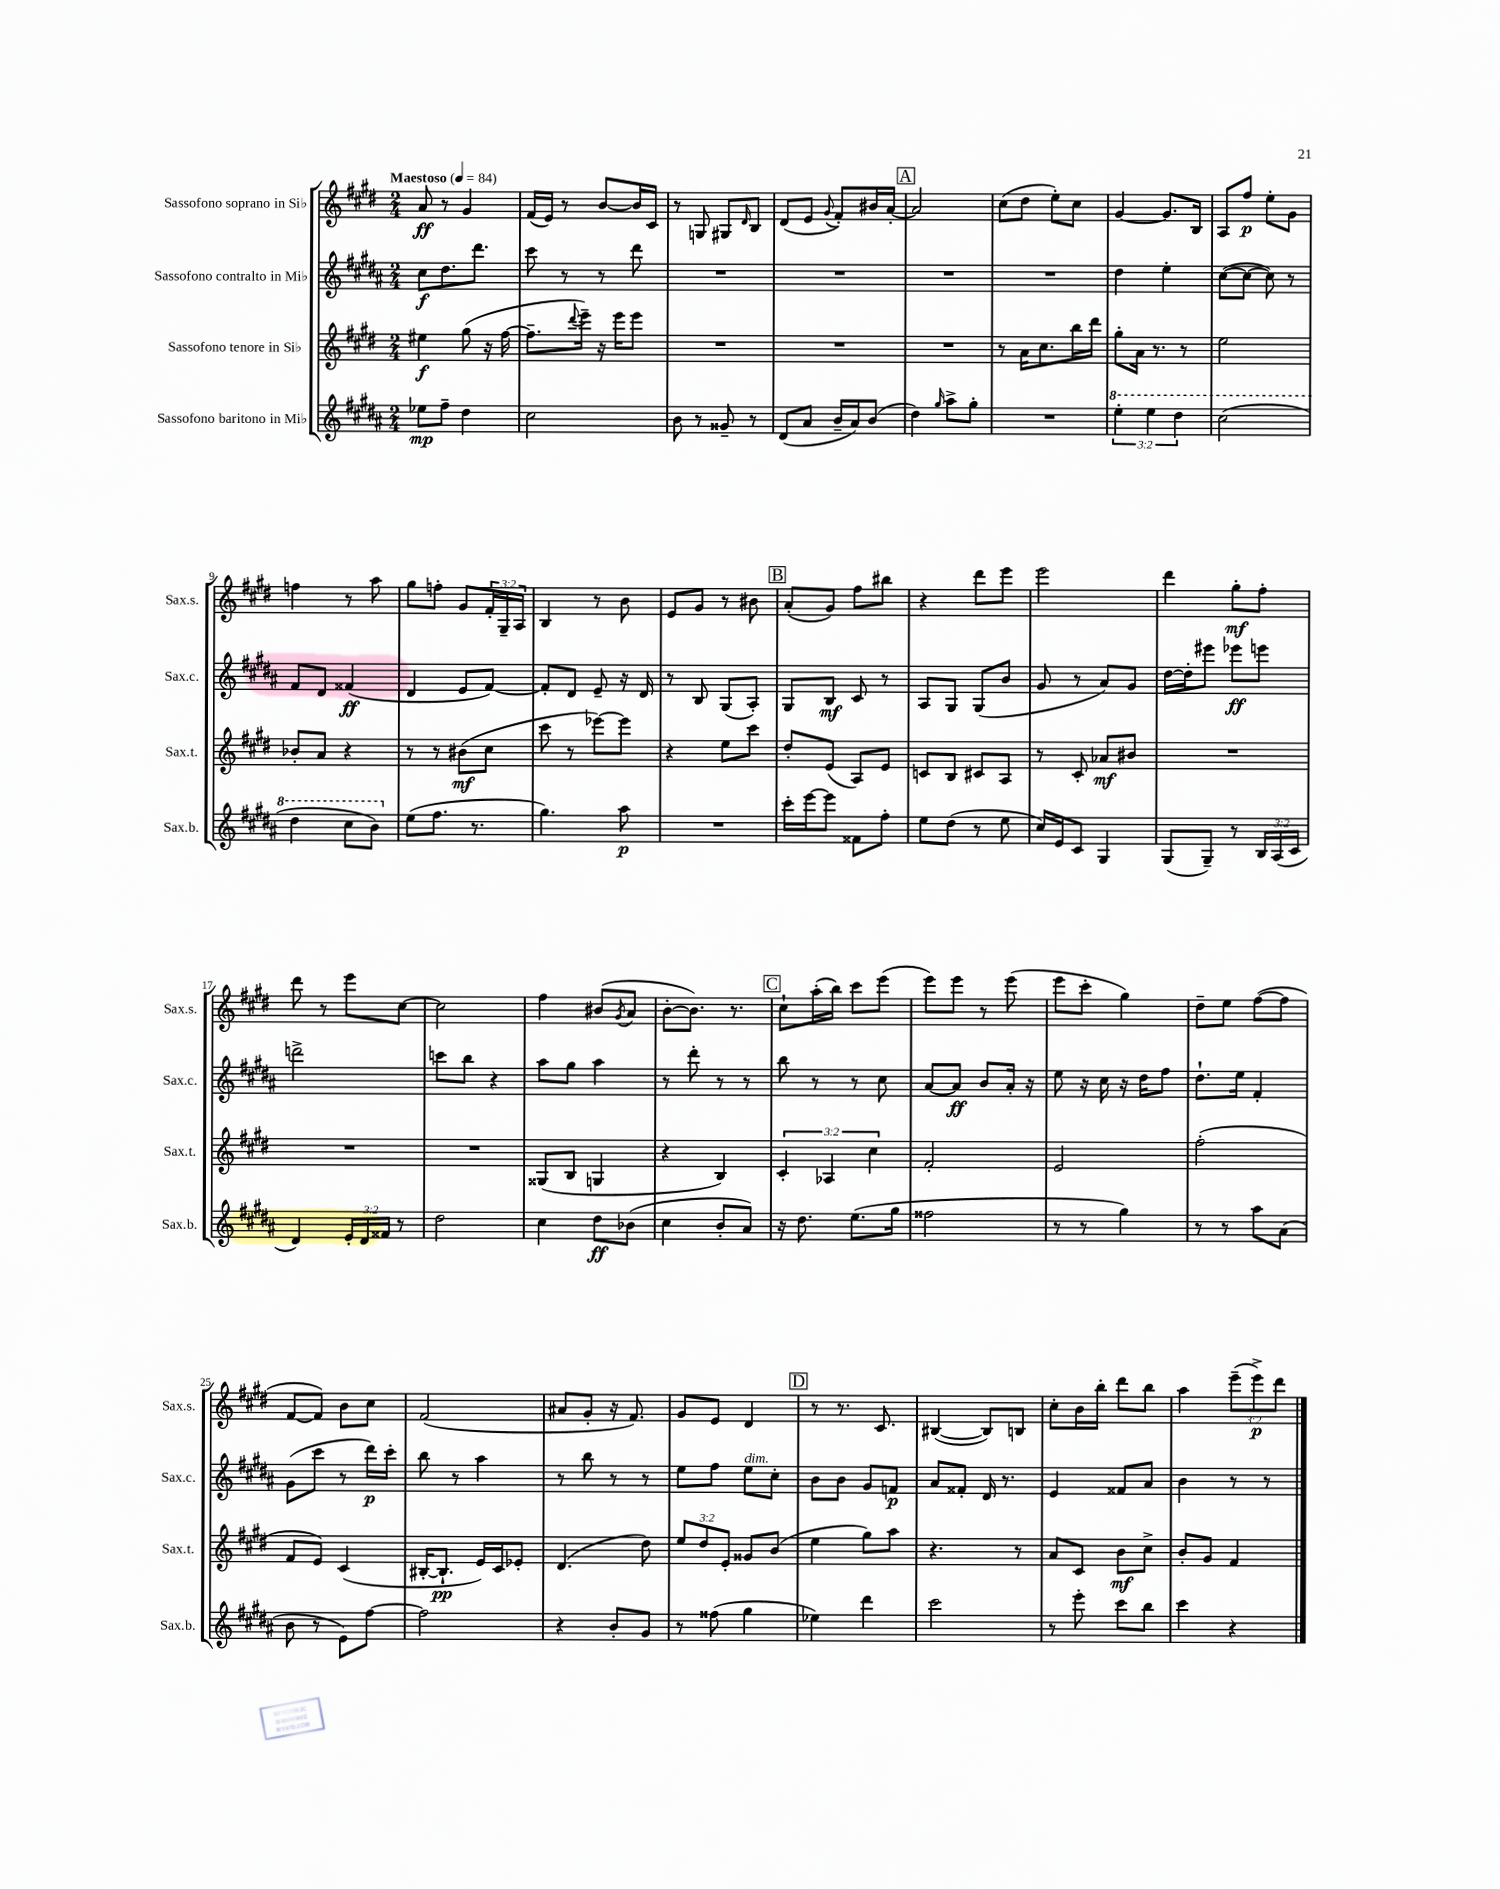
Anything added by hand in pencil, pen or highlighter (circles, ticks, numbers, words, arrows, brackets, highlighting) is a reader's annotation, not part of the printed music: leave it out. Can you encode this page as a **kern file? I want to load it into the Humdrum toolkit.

**kern	**kern	**kern	**kern
*staff4	*staff3	*staff2	*staff1
*clefG2	*clefG2	*clefG2	*clefG2
*k[f#c#g#d#a#]	*k[f#c#g#d#]	*k[f#c#g#d#a#]	*k[f#c#g#d#]
*M2/4	*M2/4	*M2/4	*M2/4
*MM84	*MM84	*MM84	*MM84
8ee-\L	4ee#\	8cc#\L	8a/
8ff#~\J	.	8.dd#\	8r
4dd#\	(8gg#\	.	4g#/
.	.	8.ddd#\J	.
.	16r	.	.
.	[16ff#\	.	.
=	=	=	=
2cc#\	8.ff#~\]L	8ccc#\	(16f#/LL
.	.	.	16e/JJ)
.	.	8r	8r
.	8qqddd#/	.	.
.	16eee~\Jk)	.	.
.	16r	8r	[8b/L
.	16eee\LK	.	.
.	8eee\J	8ddd#\	16b/]L
.	.	.	16c#/JJ
=	=	=	=
8b\	2r	2r	8r
8r	.	.	8G/
8g##~/	.	.	8G#/L
.	.	.	16qqd#/
8r	.	.	8B/J
=	=	=	=
(8d#/L	2r	2r	(8d#/L
8a#/J	.	.	8e/J
.	.	.	8qqg#/
16b~/LL	.	.	8f#'/L)
16a#/J)	.	.	.
(8b/J	.	.	16b#/L
.	.	.	[16a'/JJ
=	=	=	=
4dd#\)	2r	2r	2a/]
16qqgg#/	.	.	.
8aa#^\L	.	.	.
8gg#'\J	.	.	.
=	=	=	=
2r	8r	2r	(8cc#\L
.	16a\LK	.	8dd#\J
.	8.cc#\	.	.
.	.	.	8ee'\L)
.	16bb\L	.	8cc#\J
.	16ddd#\JJ	.	.
=	=	=	=
6eee'\	8gg#'\L	4dd#\	[4g#/
.	16a\Jk	.	.
6eee\	.	.	.
.	8.r	.	.
.	.	4ee'\	8.g#/]L
6ddd#\	.	.	.
.	8r	.	.
.	.	.	16B/Jk
=	=	=	=
(2ccc#\	2ee\	([8cc#\L	8A/L
.	.	8cc#\_J	8ff#/J
.	.	8cc#\])	8ee'\L
.	.	8r	8g#\J
=	=	=	=
4ddd#\	8b-'/L	8f#/L	4ff\
.	8a/J	8d#/J	.
8ccc#\L	4r	(4f##/	8r
8bb\J)	.	.	8aa\
=	=	=	=
(8ee\L	8r	4d#/	8gg#\L
8.ff#\J	8r	.	8ff'\J
.	(8b#\L	8e/L	8g#/L
8.r	.	.	.
.	8cc#\J	[8f#/J)	24f#'/L
.	.	.	24G#~/
.	.	.	24A/JJ
=	=	=	=
4.gg#\)	8ccc#\	8f#'/]L	4B/
.	8r	8d#/J	.
.	[8eee-\L)	8e~/	8r
8aa#\	8eee-\]J	16r	8b\
.	.	16d#/	.
=	=	=	=
2r	4r	8r	8e/L
.	.	8B/	8g#/J
.	8ee\L	(8G#/L	8r
.	8ccc#\J	8A#'/J)	8b#\
=	=	=	=
16ccc#'\LL	8dd#'/L	8G#/L	(8a'/L
[16eee\J	.	.	.
8eee\]J	(8e/J	8B/J	8g#/J)
8f##\L	8A/L)	8c#/	8ff#\L
8ff#'\J	8e/J	8r	8bb#\J
=	=	=	=
8ee\L	8c/L	8A#/L	4r
(8dd#\J	8B/J	8G#/J	.
8r	8c#/L	(8G#/L	8ddd#\L
8ee\	8A/J	8b/J	8eee\J
=	=	=	=
16cc#/LL)	8r	8g#/	2eee\
16e/J	.	.	.
8c#/J	8c#'/	8r	.
4G#/	8a-/L	8a#/L)	.
.	8b#/J	8g#/J	.
=	=	=	=
(8G#/L	2r	[16dd#\LL	4ddd#\
.	.	16dd#'\]J	.
8G#~/J)	.	8eee#\J	.
8r	.	8eee-\L	8gg#'\L
24B/LL	.	8eee\J	8ff#'\J
(24A#/	.	.	.
24c#/JJ	.	.	.
=	=	=	=
4d#/)	2r	2ddd^\	8ddd#\
.	.	.	8r
24e'/LL	.	.	8eee\L
24d#/	.	.	.
24f##/JJ	.	.	.
8r	.	.	[8cc#\J
=	=	=	=
2dd#\	2r	8ccc\L	2cc#\]
.	.	8bb\J	.
.	.	4r	.
=	=	=	=
4cc#\	(8G##/L	8aa#\L	4ff#\
.	8B/J	8gg#\J	.
8dd#\L	4G/	4aa#\	(8b#/L
.	.	.	8qg#/
(8b-\J	.	.	8a/J
=	=	=	=
4cc#\	4r	8r	[8b'\L
.	.	8ddd#'\	8.b\]J)
8b'/L	4B/)	8r	.
.	.	.	8.r
8a#/J)	.	8r	.
=	=	=	=
16r	6c#'/	8bb\	8cc#`\L
8.dd#\	.	.	.
.	.	8r	(16aa'\L
.	6A-/	.	.
.	.	.	16bb\JJ)
(8.ee\L	.	8r	8ccc#\L
.	6cc#\	.	.
.	.	8cc#\	(8eee\J
16gg#\Jk	.	.	.
=	=	=	=
2ff##\	2f#'/	[8a#/L	8eee\L)
.	.	8a#/]J	8eee\J
.	.	8b/L	8r
.	.	16a#'/Jk	(8eee\
.	.	16r	.
=	=	=	=
8r	2e/	8ee\	8eee\L
8r	.	16r	8ccc#'\J
.	.	16cc#\	.
4gg#\)	.	16r	4gg#\)
.	.	16dd#\LK	.
.	.	8ff#\J	.
=	=	=	=
8r	(2ff#'\	8.dd#`\L	8dd#~\L
8r	.	.	8ee\J
.	.	16ee\Jk	.
8aa#\L	.	4f#'/	([8ff#\L
(8a#\J	.	.	8ff#\]J
=	=	=	=
8b\	8f#/L	(8g#\L	[8f#/L
8r	8e/J)	8ccc#\J	8f#/]J)
8e\L)	(4c#/	8r	8b\L
[8ff#\J	.	16ddd#\LL)	8cc#\J
.	.	16ccc#'\JJ	.
=	=	=	=
2ff#\]	[16B#'/LK	8bb\	(2f#/
.	8.B#`/]J	.	.
.	.	8r	.
.	16e/LL)	4aa#\	.
.	16c#/J	.	.
.	8e-'/J	.	.
=	=	=	=
4r	(4.d#/	8r	8a#/L
.	.	8bb\	8g#'/J
8b'/L	.	8r	16r
.	.	.	8.f#/)
8g#/J	8dd#\)	8r	.
=	=	=	=
8r	12ee/L	8ee\L	8g#/L
.	12dd#/	.	.
(8ff##\	.	8ff#\J	8e/J
.	12e'/J	.	.
4gg#\	8g##/L	8ee\L	4d#/
.	(8b/J	8cc#'\J	.
=	=	=	=
4ee-\)	4ee\	8b\L	8r
.	.	8b\J	8.r
4ddd#\	8gg#\L)	8g#/L	.
.	.	.	8.c#/
.	8aa\J	8f/J	.
=	=	=	=
2ccc#\	4.r	8a#/L	([4B#/
.	.	8f##'/J	.
.	.	16d#/	8B#/]L)
.	.	8.r	.
.	8r	.	8B/J
=	=	=	=
8r	8a/L	4e/	8cc#'\L
8eee'\	8c#/J	.	16b\L
.	.	.	16bb'\JJ
8ccc#\L	8b\L	8f##/L	8ddd#\L
8bb\J	8cc#^\J	8a#/J	8bb\J
=	=	=	=
4ccc#\	8b'/L	4b\	4aa\
.	8g#/J	.	.
4r	4f#/	8r	(12eee~\L
.	.	.	12eee^\)
.	.	8r	.
.	.	.	12ddd#\J
==	==	==	==
*-	*-	*-	*-
